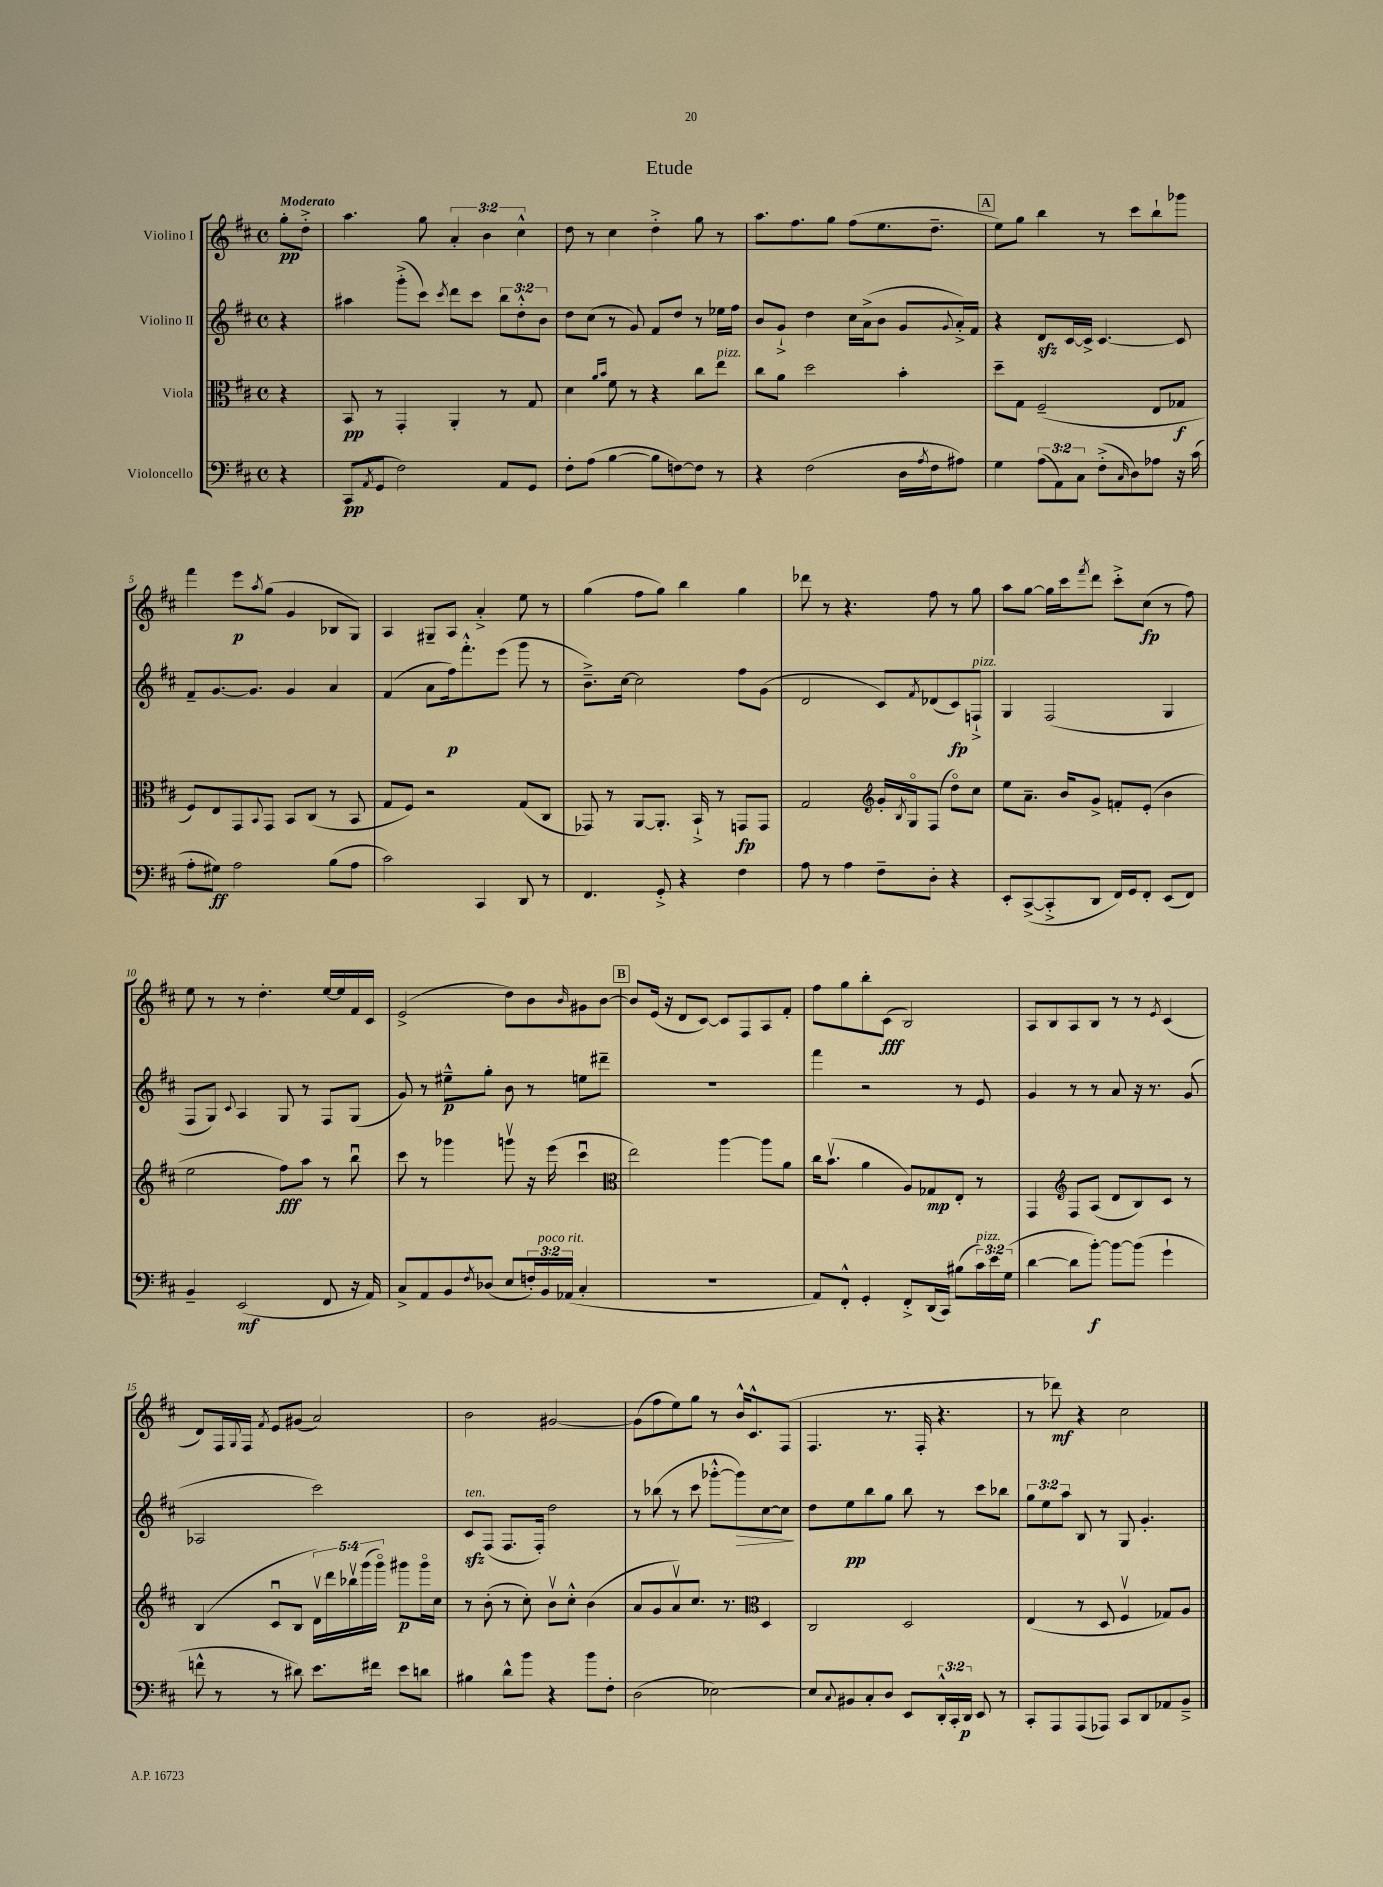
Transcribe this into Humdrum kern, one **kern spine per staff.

**kern	**kern	**kern	**kern
*staff4	*staff3	*staff2	*staff1
*clefF4	*clefC3	*clefG2	*clefG2
*k[f#c#]	*k[f#c#]	*k[f#c#]	*k[f#c#]
*M4/4	*M4/4	*M4/4	*M4/4
*met(c)	*met(c)	*met(c)	*met(c)
4r	4r	4r	8gg'
.	.	.	8dd'^
=	=	=	=
(8CC#	8BB	4aa#	4.aa
8qAA	.	.	.
8GG	8r	.	.
2F#)	4GG'	(8ggg'^	.
.	.	8ccc#)	8gg
.	.	8qccc#	.
.	4AA'	8ddd	6a'
.	.	8ccc#	.
.	.	.	6b
8AA	8r	12bb	.
.	.	12dd'^^	6cc#^^
8GG	8G	.	.
.	.	12b	.
=	=	=	=
8F#'	4d	8dd	8dd
(8A	.	(8cc#	8r
.	16qqa	.	.
.	16qqb	.	.
[4B	8f#	8r	4cc#
.	8r	8g)	.
8B]	4r	8f#	4dd'^
[8F)	.	8dd	.
8F]	8cc#	8r	8gg
8r	8ee	16ee-	8r
.	.	16ff#	.
=	=	=	=
4r	8cc#	8b	8.aa
.	8a	8g`^	.
.	.	.	8.ff#
(2F#	2dd	4dd	.
.	.	.	8gg
.	.	16cc#	(8ff#
.	.	(16a^	.
.	.	8b	8.ee
16D	4b'	8g	.
8qA	.	.	.
16F#	.	.	8.dd~
.	.	8qqg	.
8A#)	.	16a'^)	.
.	.	16f#	.
=	=	=	=
4G	8dd~	4r	8ee)
.	8G	.	8gg
(12A	(2F#~	8d	4bb
12AA)	.	.	.
.	.	[16c#	.
12C#	.	.	.
.	.	16c#^]	.
(8F#'^	.	[4.c#	8r
16qqC#	.	.	.
8D)	.	.	8ccc#
8A-	8E	.	8bb`
16r	8G-	8c#]	8ggg-
(16c#	.	.	.
=	=	=	=
8A'	8F#)	8f#~	4fff#
8G#)	8E	[8.g	.
2A	8GG	.	8eee
.	.	8.g]	.
.	8qqBB	.	8qaa
.	8GG	.	(8gg
.	8BB	4g	4g
.	(8C#	.	.
(8B	8r	4a	8B-
8A	8BB	.	8G)
=	=	=	=
2c#)	8G	(4f#	4A
.	8F#)	.	.
.	2r	8a	8G#~
.	.	16ff#)	8A
.	.	8.fff#'^^	.
4CC#	.	.	4a'^
.	.	(8eee	.
8DD	(8G	8ggg	8ee
8r	8C#	8r	8r
=	=	=	=
4.FF#	8GG-)	8.b~^)	(4gg
.	8r	.	.
.	.	[16cc#	.
.	[8AA	2cc#]	8ff#
8GG'^	8.AA']	.	8gg)
4r	.	.	4bb
.	16BB`^	.	.
.	8r	.	.
4F#	8GG	8ff#	4gg
.	8GG	(8g	.
=	=	=	=
8A	2G	2d	8ddd-
8r	.	.	8r
4A	.	.	4.r
*	*clefG2	*	*
8F#~	16g'	8c#)	.
.	8qB	.	.
.	16Go	.	.
.	.	8qf#	.
8D'	(8F#	(8d-	8ff#
4r	8ddo)	8c#)	8r
.	8cc#	8F`^	8gg
=	=	=	=
8EE'	8ee	4G	8aa
([8CC#^	8.a~	.	[8gg
8CC#'^]	.	(2F#	16gg]
.	16b	.	16ccc#
.	.	.	8qfff#
8DD	8g^	.	8ddd
16FF#)	8f'	.	8ccc#'^
16GG	.	.	.
8FF#'	(8e'	.	(8cc#
(8EE	4b	4G	8r
8FF#)	.	.	8ff#)
=	=	=	=
4BB~	2ee	8F#	8ee
.	.	8G)	8r
.	.	8qqc#	.
(2EE	.	4A	8r
.	.	.	4.dd'
.	8ff#)	8G	.
.	8aa	8r	.
8FF#	8r	8F#	[16ee
.	.	.	16ee]
16r	8bbu	(8G	16f#
16AA)	.	.	16c#
=	=	=	=
8C#^	8ccc#	8g)	(2e^
8AA	8r	8r	.
8BB	4ggg-	8ee#~^^	.
8qF#	.	.	.
(8D-	.	8gg'	.
8E	8gggv	8b	8dd)
24F')	16r	8r	8b
24BB	.	.	.
.	(16eee	.	.
(24AA-	.	.	.
.	.	.	16qqb
4C#'	4ccc#u	8ee	8g#
.	.	8ddd#~	[8b
=	=	=	=
*	*clefC3	*	*
1r	2ee)	1r	8b]
.	.	.	(16e
.	.	.	16r
.	.	.	8d
.	.	.	[8c#)
.	[4aa	.	8c#]
.	.	.	8F#
.	8aa]	.	8A
.	8a	.	8f#'
=	=	=	=
8AA)	16cc#	4fff#	8ff#
.	(8.bv	.	.
8FF#'^^	.	.	8gg
4GG'	4a	2r	8bb'
.	.	.	(8c#
8FF#'^	8A)	.	2B)
(16DD	8G-	.	.
16CC#)	.	.	.
(8B#	8E'	8r	.
24c#)	8r	8e	.
24e	.	.	.
(24G	.	.	.
=	=	=	=
[4d	4GG	4g	8A
.	.	.	8B
*	*clefG2	*	*
8d]	8F#	8r	8A
[8b')	(8A	8r	8B
8b_	8d	8a	8r
(8b]	8B)	16r	8r
.	.	8.r	.
.	.	.	8qe
4g`	8c#	.	(4c#
.	8r	(8g	.
=	=	=	=
8f^^	(4B	2A-	8d)
8r	.	.	16F#
.	.	.	8qqG
.	.	.	16F#
.	.	.	8qf#
8r	8c#u	.	8e
8d#)	8B	.	(8g#
8.e	20dv)	2ccc#)	2a)
.	20ddd	.	.
.	20bb-v	.	.
.	(20ggg	.	.
16f#	.	.	.
.	20gggo)	.	.
8e	8ggg#	.	.
8d	16ggg#o	.	.
.	16cc#	.	.
=	=	=	=
4B#	8r	8c#	2b
.	(8b'	(8F#	.
8d^^	8r	8.F#	.
8b	8cc#')	.	.
.	.	16F#')	.
4r	8bv	2dd	[2g#
.	8cc#'^^	.	.
8b	(4b	.	.
8F#'	.	.	.
=	=	=	=
(2D	8a	8r	(8g#]
.	8g	(8bb-	8ff#
.	8av)	8r	8ee)
.	8.cc#	8ccc#	8gg
[2E-)	.	[8ggg-'^^	8r
.	8.r	.	.
.	.	8ggg-])	16b^^
.	.	.	8.c#^^
*	*clefC3	*	*
.	4D	[8cc#	.
.	.	8cc#]	(8F#
=	=	=	=
8E-]	2C#	8dd	4.F#
8qqC#	.	.	.
8BB#	.	8ee	.
8C#'	.	8bb	.
8D	.	8gg	8.r
8EE	2D	8bb	.
.	.	.	16F#'
24DD'^^	.	8r	4.r
24CC#'	.	.	.
24DD	.	.	.
8EE	.	8ccc#	.
8r	.	8bb-	.
=	=	=	=
8CC#'	(4E	12gg	8r
.	.	12ee	.
8AAA	.	.	8ddd-)
.	.	12aa	.
(8AAA	8r	8B	4r
8AAA-)	8D	8r	.
8CC#	4F#v	8G	2cc#
8DD	.	4.g'	.
8AA-	8G-)	.	.
8BB~^	8A	.	.
==	==	==	==
*-	*-	*-	*-
